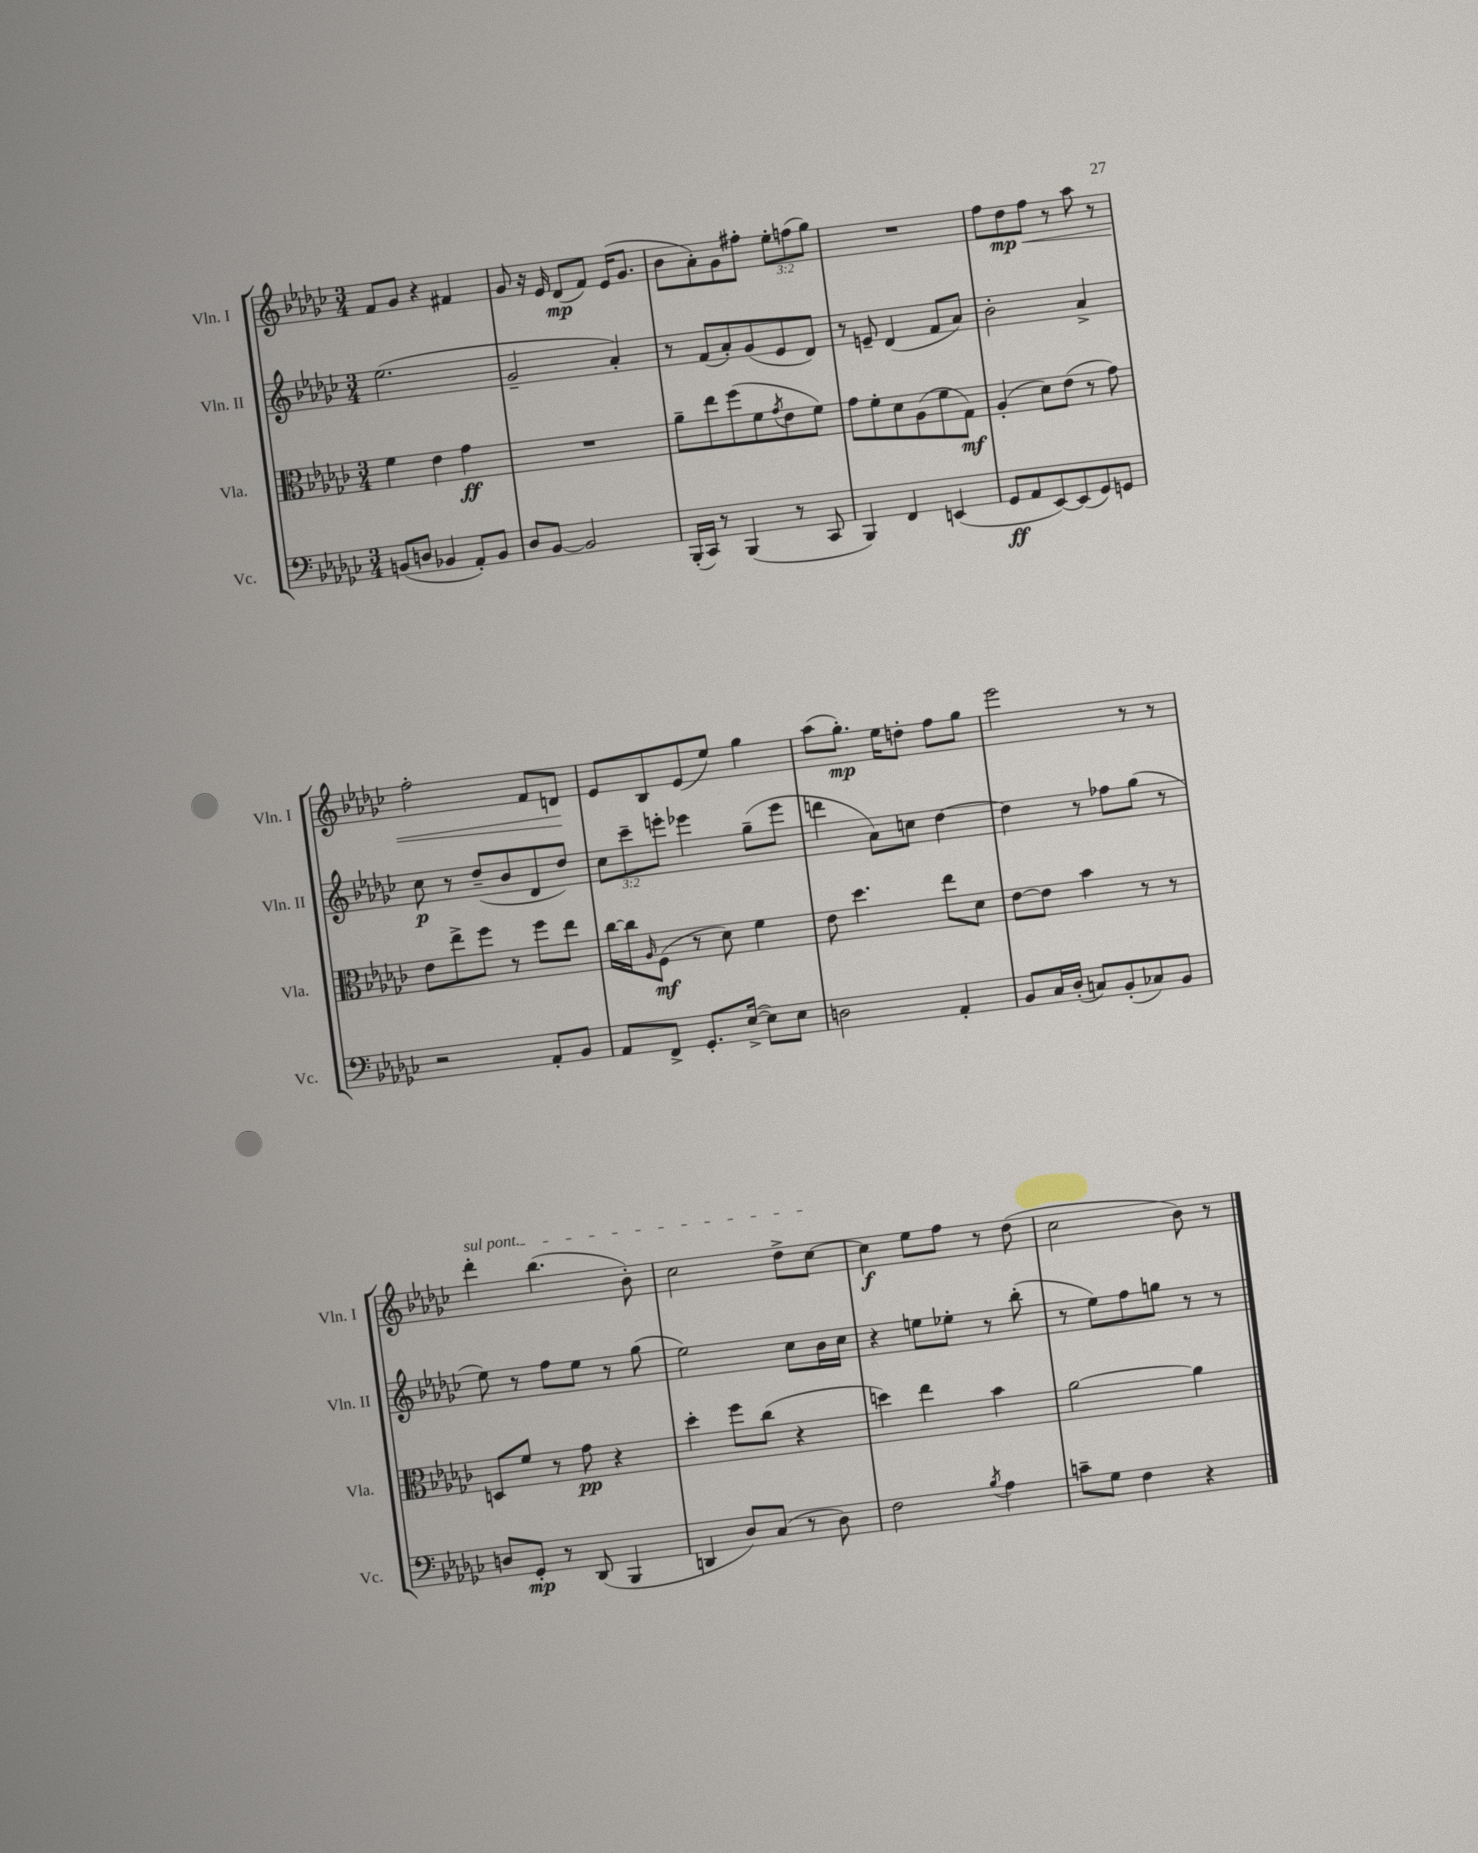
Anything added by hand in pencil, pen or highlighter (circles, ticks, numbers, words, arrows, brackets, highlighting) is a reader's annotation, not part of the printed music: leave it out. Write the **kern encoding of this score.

**kern	**kern	**kern	**kern
*staff4	*staff3	*staff2	*staff1
*clefF4	*clefC3	*clefG2	*clefG2
*k[b-e-a-d-g-c-]	*k[b-e-a-d-g-c-]	*k[b-e-a-d-g-c-]	*k[b-e-a-d-g-c-]
*M3/4	*M3/4	*M3/4	*M3/4
(8BB	4f	(2.ee-	8f
8D	.	.	8g-
4BB-	4e-	.	4r
8AA-')	4g-	.	4f#
8BB-	.	.	.
=	=	=	=
8D-	2.r	2g-~	8g-
[8BB-	.	.	16r
.	.	.	16e-
2BB-]	.	.	(8d-
.	.	.	8f)
.	.	4a-')	(16e-
.	.	.	8.g-
=	=	=	=
(16BBB-'	8a-~	8r	8b-
16CC-)	.	.	.
8r	8ee-	(8f	8a-')
(4BBB-	(8ff	8a-')	8g-
.	8f	(8g-	8ff#'
.	8qg-	.	.
8r	8e-	8e-	12ee-'
.	.	.	(12ff
8CC-	8f)	8d-)	.
.	.	.	12gg-)
=	=	=	=
4BBB-)	8g-	8r	2.r
.	8f'	8e~	.
4FF	8d-	(4d-	.
.	(8A-	.	.
(4EE	8f	8f	.
.	8G-)	8a-)	.
=	=	=	=
8GG-	(4A-'	2b-'	8ff
8AA-	.	.	8dd-
[8EE-)	8d-)	.	8ff
(8EE-]	(8e-	.	8r
8GG-)	8r	4a-^	8aa-
8GG	8g-)	.	8r
=	=	=	=
2r	8e-	8cc-	2ff'
.	8ee-^	8r	.
.	8ff	(8dd-~	.
.	8r	8b-	.
8AA-'	8ff	8d-	8f
8BB-	8ee-	8dd-)	8d
=	=	=	=
8AA-	[16cc-	12cc-	8e-
.	16cc-]	.	.
.	.	12ccc-~	.
.	16qqA-	.	.
8FF^	(8F	.	8B-
.	.	12eee'	.
8.GG-'	8r	4eee-	(8e-
.	8d-)	.	8ee-)
([16E-^	.	.	.
8E-])	4f	(8gg-~	4gg-
8E-	.	8eee-	.
=	=	=	=
2D	8e-	4ddd	(8aa-
.	4.dd-	.	8.gg-')
.	.	8a-)	.
.	.	.	16ee-
.	.	8cc	8dd'
4AA-'	8ee-	[4dd-	8ff
.	8d-	.	8gg-
=	=	=	=
8BB-	[8e-	4dd-]	2eee-
16C-	8e-]	.	.
(16D-'	.	.	.
8C)	4b-	8r	.
(8BB-'	.	8ff-	.
8C-)	8r	(8gg-	8r
8BB-	8r	8r	8r
=	=	=	=
8D	8D	8ee-)	4ddd-'
8GG-'	8f	8r	.
8r	8r	8ff	(4.bb-
(8DD-	8g-	8ee-	.
4BBB-	4r	8r	.
.	.	(8gg-	8b-')
=	=	=	=
4DD	4dd-'	2ee-)	2cc-
8D-)	8ff	.	.
(8C-	(8cc-	.	.
8r	4r	8cc-	8dd-^
8D-)	.	16b-	[8cc-
.	.	16cc-	.
=	=	=	=
2F	4dd)	4r	4cc-]
.	4ee-	8ee	8ee-
.	.	8ee-'	8ff
8qB-	.	.	.
4A-	4b-	8r	8r
.	.	(8bb-'	(8dd-
=	=	=	=
8c~	[2a-	8r	2cc-
8G-	.	8ee-)	.
4F	.	8ff	.
.	.	8gg	.
4r	4a-]	8r	8b-)
.	.	8r	8r
==	==	==	==
*-	*-	*-	*-
